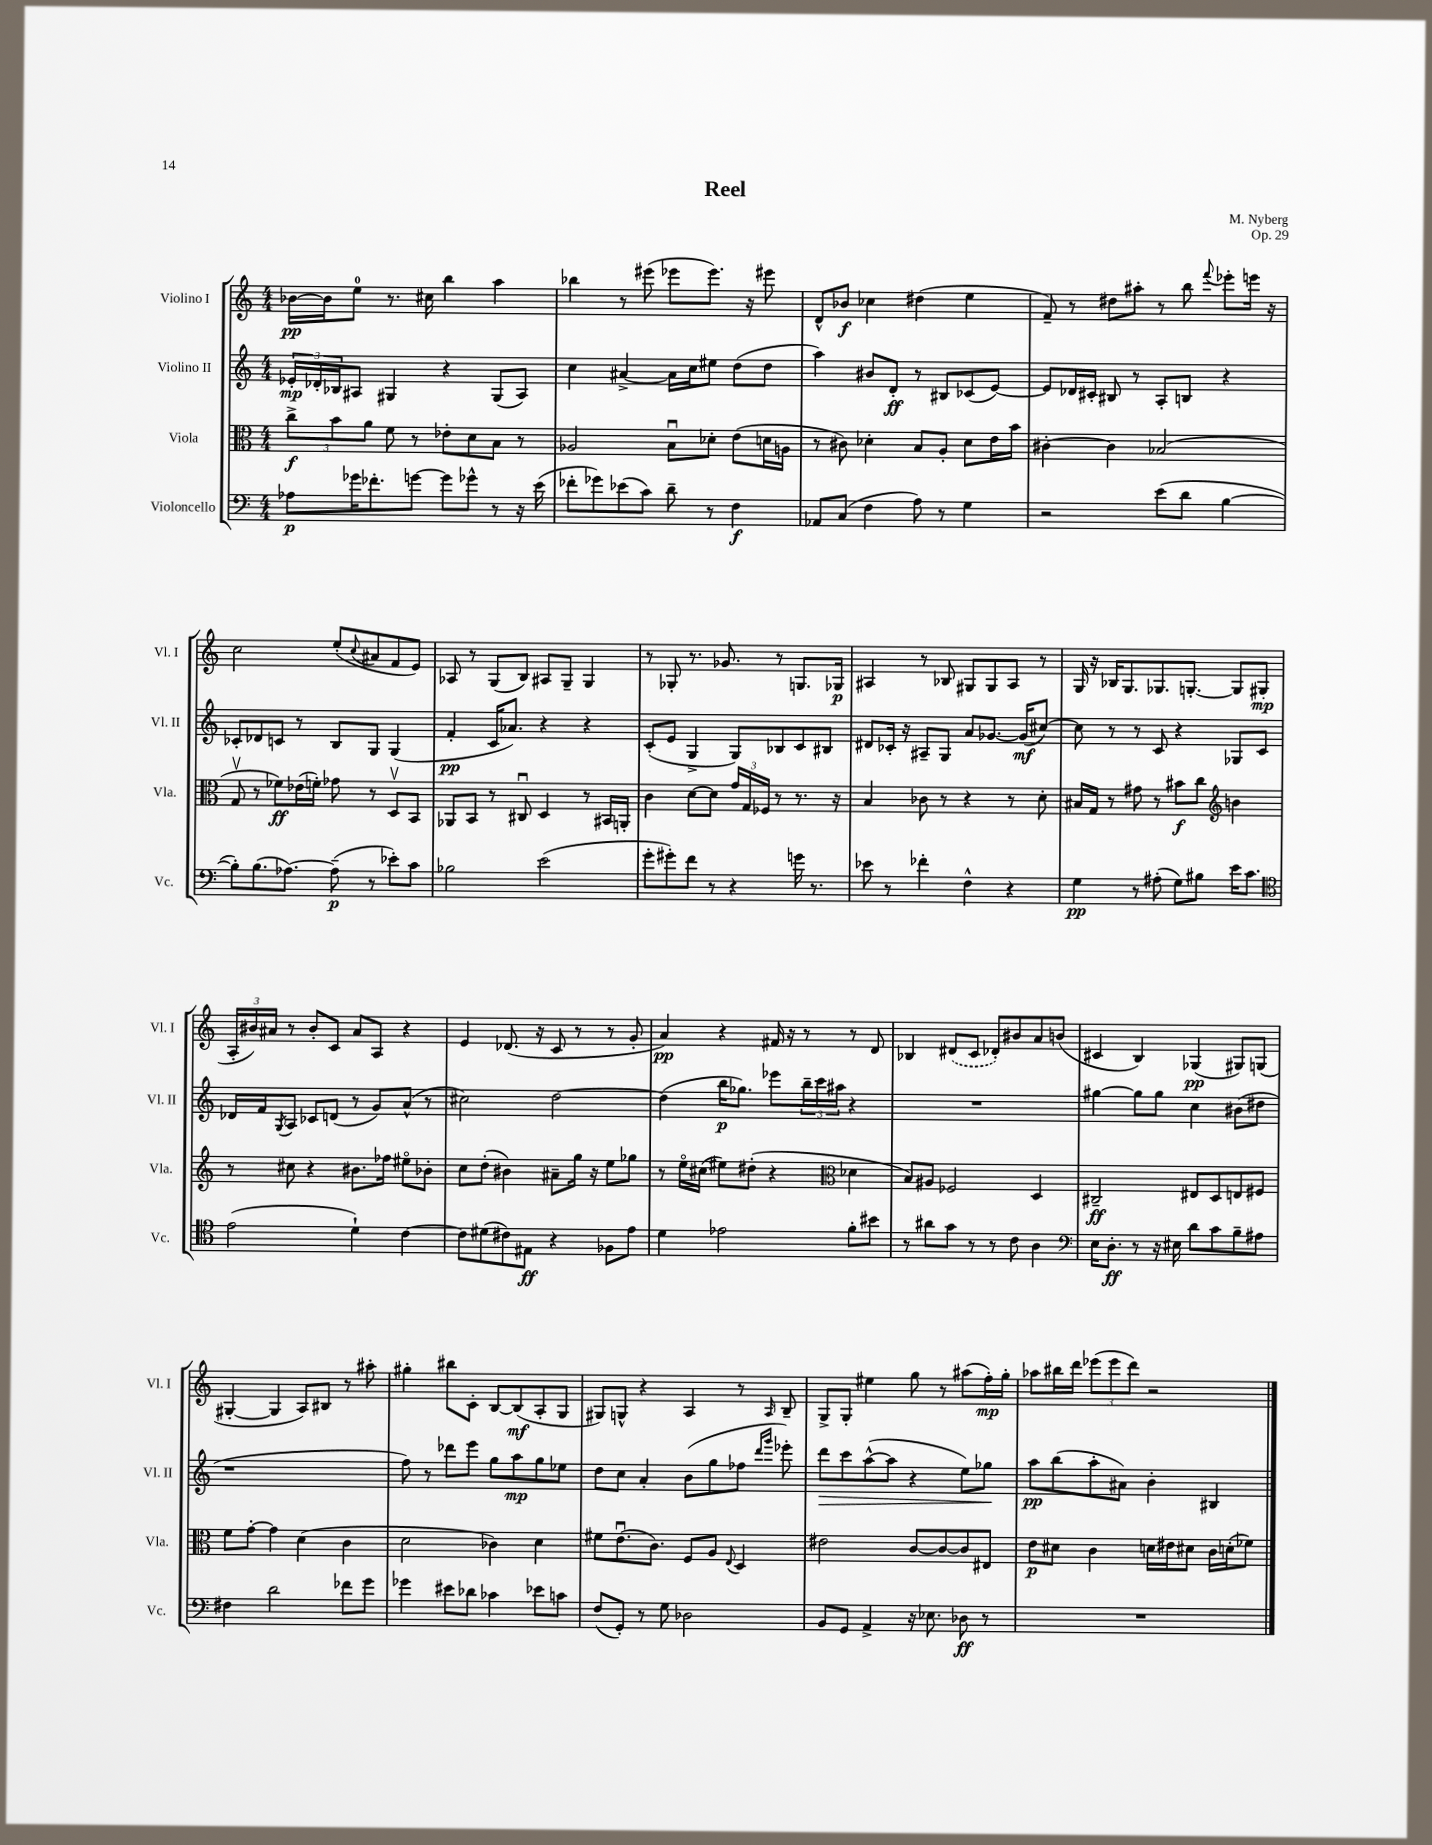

**kern	**kern	**kern	**kern
*staff4	*staff3	*staff2	*staff1
*clefF4	*clefC3	*clefG2	*clefG2
*k[]	*k[]	*k[]	*k[]
*M4/4	*M4/4	*M4/4	*M4/4
8A-\L	12cc^\L	24e-'/LL	[16b-\LL
.	.	24d-'/	.
.	.	.	16b-\]J
.	12b\	24B-/J	.
16g-\K	.	8A#/J	8ee\J
.	12a\J	.	.
8.f-'\	.	.	.
.	8f\	4G#/	8.r
[8g\J	8r	.	.
.	.	.	16cc#\
8g\]L	8e-'\L	4r	4bb\
8g-^^\J	8d\	.	.
8r	8B\J	(8G#/L	4aa\
16r	8r	8A#/J)	.
(16e\	.	.	.
=	=	=	=
8f-'\L	2A-/	4cc\	4bb-\
8g-\)	.	.	.
(8e-\	.	[4a#^/	8r
8c\J)	.	.	(8eee#\
8d~\	8Bu\L	16a#\]LL	8eee-\L
.	.	16cc\J	.
8r	8d-'\J	8ee#\J	8.eee-\J)
4F\	(8e\L	(8dd\L	.
.	.	.	16r
.	16d\L	8dd\J	8eee#\
.	16A\JJ	.	.
=	=	=	=
8AA-/L	8r	4aa\)	8d^^/L
(8C/J	8c#\)	.	8b-/J
4F\	4d-'\	8b#/L	4cc-\
.	.	8d'/J	.
8A\)	8B/L	8r	(4dd#\
8r	8A'/J	8B#/L	.
4G\	8d-\L	(8c-/	4ee\
.	16e\L	[8e/J)	.
.	16b\JJ	.	.
=	=	=	=
2r	[4c#'\	8e/]L	8f~/)
.	.	16d-/L	8r
.	.	16c#'/JJ	.
.	4c#\]	8B#/	8dd#\L
.	.	8r	8aa#'\J
(8e\L	(2B-/	8A'/L	8r
8d\J	.	8B/J	8bb\
.	.	.	8qqfff/
[4B\	.	4r	8eee-'\L
.	.	.	16eee\Jk
.	.	.	16r
=	=	=	=
8B'\]L)	8Gv/	8c-'/L	2cc\
(8.B\	8r	8d-/	.
.	8f-\L)	8c/J	.
[8.A-\J)	.	.	.
.	(16e-\L	8r	.
.	16f'\JJ)	.	.
(8A-~\]	8g-\	8B/L	(8ee'/L
.	.	.	8qqcc/
8r	8r	8G/J	8a#/
8e-'\L)	8Dv/L	(4G/	8f/
8c\J	8BB/J	.	8e/J)
=	=	=	=
2B-\	8AA-/L	4f'/	8A-/
.	8BB/J	.	8r
.	8r	16c/LK	(8G/L
.	.	8.a-/J)	.
.	8C#u/	.	8B/J)
(2e\	4D/	4r	8A#/L
.	.	.	8G~/J
.	8r	4r	4G/
.	16BB#/LL	.	.
.	16AA'/JJ	.	.
=	=	=	=
8g'\L	4c\	(8c'/L	8r
8g#'\)	.	8e/J	8G-'/
8f\J	[8d\L	4G^/	8.r
8r	8d\]J	.	.
.	.	.	8.g-/
4r	24g/LL	8G/L)	.
.	24G/	.	.
.	24F-/JJ	.	.
.	8r	8B-/	8r
16g\	8.r	8c/	8.G/L
8.r	.	.	.
.	.	8B#/J	.
.	16r	.	16G-/Jk
=	=	=	=
8e-\	4B/	8d#/L	4A#/
8r	.	16c-'/Jk	.
.	.	16r	.
4f-'\	8c-\	8A#~/L	8r
.	8r	8G/J	8B-/
4F^^\	4r	8a/L	8G#/L
.	.	[8.g-/J	8G#/
4r	8r	.	8A#/J
.	.	(16g-/]LK	.
.	8d'\	[8cc#/J)	8r
=	=	=	=
4G\	16B#/LL	8cc#\]	16G/
.	16G/JJ	.	16r
.	8r	8r	16B-/LK
.	.	.	8.G/
8r	8g#\	8r	.
(8A#'\	8r	8c/	8.G-/
8G\L)	8b#\L	4r	.
.	.	.	[8.G'/J
8B#\J	8cc\J	.	.
*	*clefG2	*	*
16e\LK	4b\	8G-/L	8G/]L
8.c\J	.	.	.
.	.	8c/J	(8G#/J
=	=	=	=
*clefC4	*	*	*
(2e\	8r	16d-/LL	24A'/LL
.	.	.	24b#/)
.	.	16f/J	.
.	.	.	24a#/JJ
.	.	8qG/	.
.	8cc#\	8A/J	8r
.	4r	8c-/L	8b#'/L
.	.	(8d/J	8c/J
4d`\)	8.b#\L	8r	8a#/L
.	.	8g/L)	8A/J
.	16ff-\Jk	.	.
[4c\	8ee#o\L	(8a^^/J	4r
.	8b-'\J	8r	.
=	=	=	=
8c\]L	8cc\L	2cc#\)	4e/
(8d#\	(8dd'\J	.	.
8c#\)	4b#\)	.	(8.d-/
8E#\J	.	.	.
.	.	.	16r
4r	8a#~\L	[2dd\	8c/
.	16gg\Jk	.	8r
.	16r	.	.
8F-\L	8ee\L	.	8r
8e\J	8gg-\J	.	8g'/
=	=	=	=
4d\	8r	(4dd\]	4a/)
.	16eeo\LL	.	.
.	(16cc#\JJ	.	.
2e-\	8ee#\L)	16bb\LK	4r
.	.	8.gg-\J)	.
.	(8dd#'\J	.	.
.	4r	8eee-\L	16f#/
.	.	.	16r
.	.	24bb~\L	8r
.	.	24ccc\	.
.	.	24aa#\JJ	.
*	*clefC3	*	*
8f'\L	4d-\	4r	8r
8b#\J	.	.	8d/
=	=	=	=
8r	8B/L)	1r	4B-/
8a#\L	8A#/J	.	.
8g\J	2F-/	.	(8d#/L
8r	.	.	8c/J
8r	.	.	8d-'/L)
8c\	.	.	8b#/
4A\	4D/	.	8a/
.	.	.	(8b/J
=	=	=	=
*clefF4	*	*	*
16E\LK	2C#~/	[4gg#\	4c#/
8.D'\J	.	.	.
8r	.	8gg#\]L	4B/)
16r	.	8gg#\J	.
16E#\	.	.	.
8d\L	8E#/L	4cc\	(4G-/
8c\	8D/	.	.
8B~\	8E/	(8b#\L	8G#/L)
8A#\J	8F#/J	8dd#\J	(8G/J
=	=	=	=
4F#\	8f\L	1r	[4G#'/
.	[8g'\J	.	.
2d\	4g\]	.	4G#/]
.	(4d\	.	8A/L)
.	.	.	8B#/J
8f-\L	4c\	.	8r
8g\J	.	.	8aa#'\
=	=	=	=
4g-\	2d\	8ff\)	4gg#'\
.	.	8r	.
8e#\L	.	8ddd-\L	8bb#\L
8d-\J	.	8eee\J	8c'\J
4c-\	4c-\)	8gg\L	[8B/L
.	.	8aa\	(8B/]
8e-\L	4d\	8gg\	8A'/
8c\J	.	8ee-\J	8G/J
=	=	=	=
(8F/L	8f#\L	8dd\L	8G#/L)
8GG'/J)	(8.eu\	8cc\J	8G^^/J
8r	.	4a'/	4r
.	8.c\J)	.	.
8G\	.	.	.
2D-\	8F/L	(8b\L	4A/
.	8A/J	8gg\	.
.	8qqE/	.	.
.	4D/	8ff-\J	8r
.	.	16qqddd/LL	.
.	.	16qqggg/JJ	16qqA/
.	.	8eee-'\)	8B~/
=	=	=	=
8BB/L	2e#\	8ddd\L	8G^/L
8GG/J	.	8ccc\	8G'/J
4AA^/	.	([8aa^^\	4ee#\
.	.	8aa\]J	.
16r	[8c/L	4r	8gg\
8.E-\	.	.	.
.	8c/_	.	8r
8D-\	8c/]	8ee\L)	(8aa#\L
8r	8E#/J	8gg-\J	16ff'\L)
.	.	.	16gg'\JJ
=	=	=	=
1r	8e\L	8aa\L	8aa-\L
.	8d#\J	(8bb\	16bb#\L
.	.	.	16ddd\JJ
.	4c\	8aa'\	(12eee-\L
.	.	.	12eee-\
.	.	8a#\J)	.
.	.	.	12ddd\J)
.	16d\LL	4b'\	2r
.	16e#\J	.	.
.	8d#\J	.	.
.	16c\LL	4B#/	.
.	(16d'\J	.	.
.	8f-\J)	.	.
==	==	==	==
*-	*-	*-	*-
